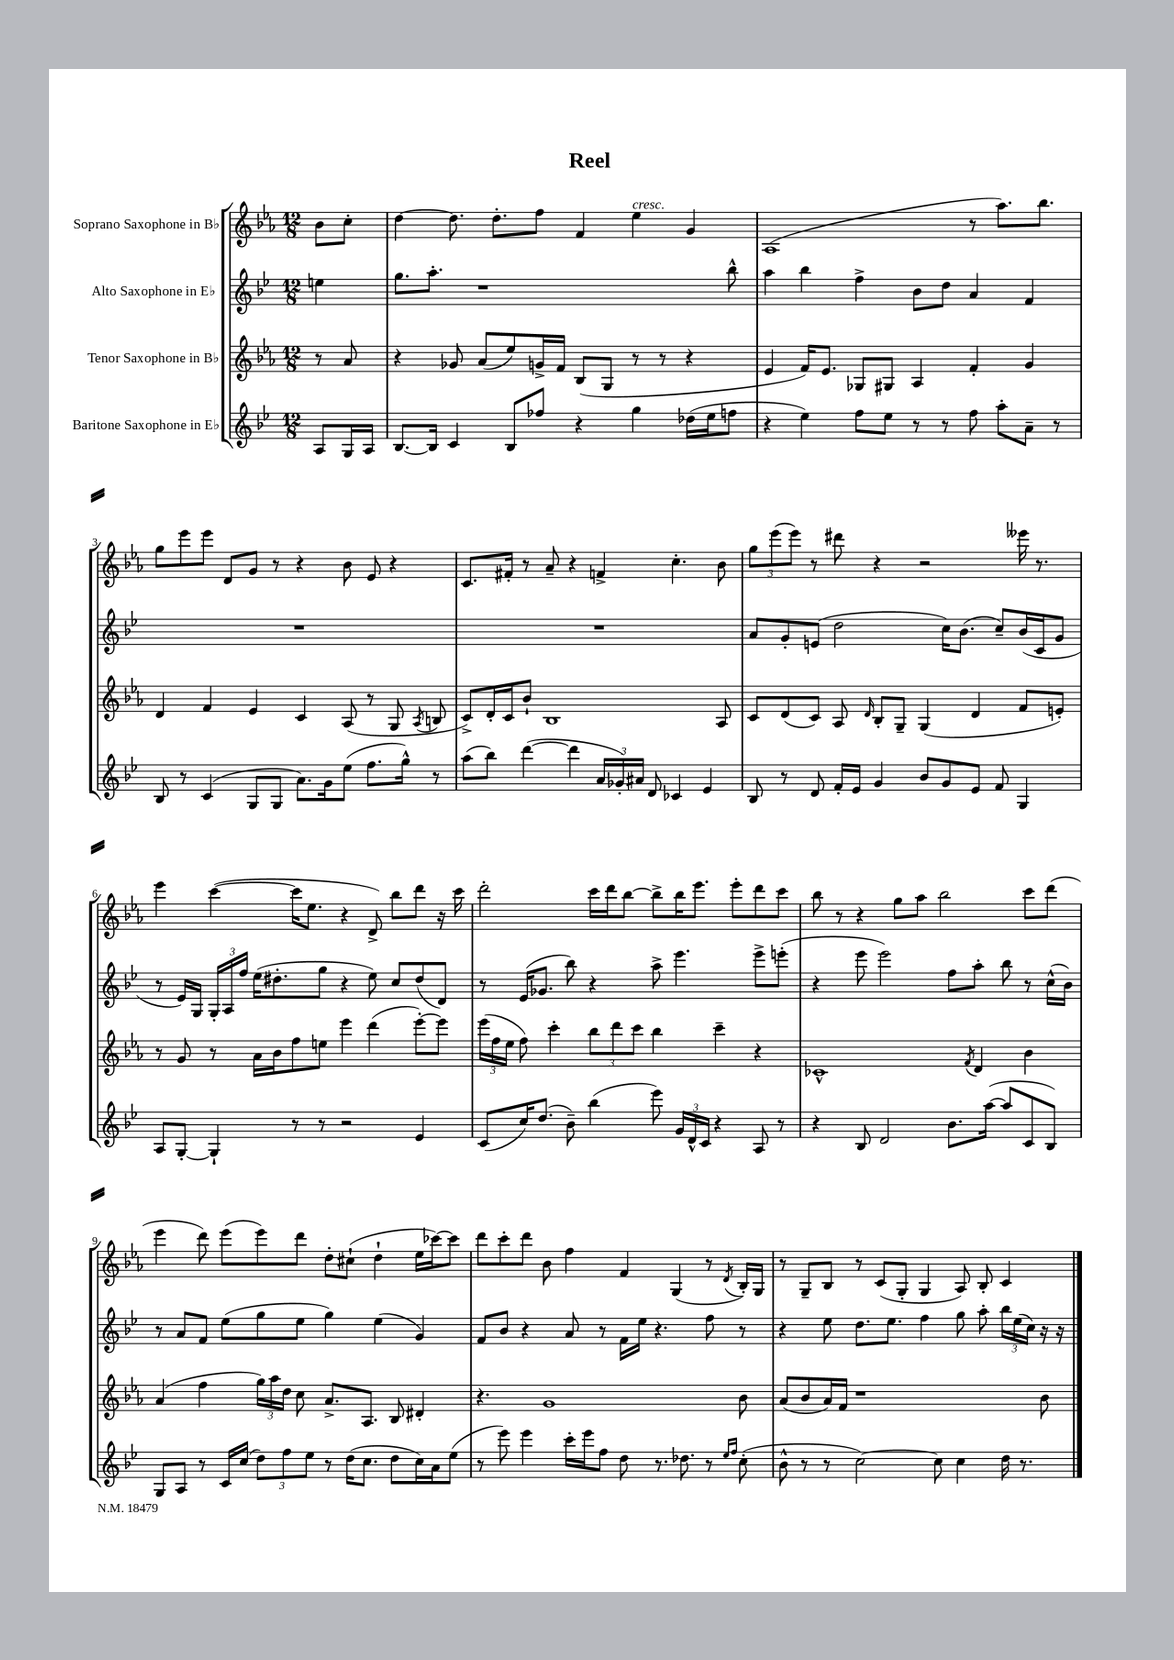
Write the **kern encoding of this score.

**kern	**kern	**kern	**kern
*part4	*part3	*part2	*part1
*staff4	*staff3	*staff2	*staff1
*I"Baritone Saxophone in E♭	*I"Tenor Saxophone in B♭	*I"Alto Saxophone in E♭	*I"Soprano Saxophone in B♭
*clefG2	*clefG2	*clefG2	*clefG2
*k[b-e-]	*k[b-e-a-]	*k[b-e-]	*k[b-e-a-]
*M12/8	*M12/8	*M12/8	*M12/8
=	=	=	=
8A/L	8r	4een\	8b-\L
16G/L	8a-/	.	8cc'\J
16A/JJ	.	.	.
=1	=1	=1	=1
[8.B-/L	4r	8.gg\L	[4dd\
16B-/Jk]	.	8.aa'\J	.
4c/	8g-X/	.	8.dd\]
.	(8a-/L	1r	.
.	.	.	8.dd'\L
8B-/L	8ee-/)	.	.
8ff-X/J	16gn^/L	.	8ff\J
.	16f/JJ	.	.
4r	(8B-/L	.	4f/
.	8G/J	.	.
!	!	!	!LO:TX:a:i:t=cresc.
4gg\	8r	.	4ee-\
.	8r	.	.
(16dd-X\LL	4r	.	4g/
16ee-\J	.	.	.
8ffn\J	.	8bb-^^\	.
=2	=2	=2	=2
4r	4e-/	4aa\	(1A-
4ee-\)	16f/KL)	4bb-\	.
.	8.e-/J	.	.
8ff\L	8G-X/L	4ff^\	.
8ee-\J	8G#X/J	.	.
8r	4A-/	8b-\L	.
8r	.	8dd\J	.
8ff\	4f'/	4a/	8r
8aa'\L	.	.	8.aa-\L)
8a~\J	4g/	4f/	.
.	.	.	8.bb-\J
8r	.	.	.
!!LO:LB:g=z
=3	=3	=3	=3
8B-/	4d/	1.r	8gg\L
8r	.	.	8eee-\
(4c/	4f/	.	8eee-\J
.	.	.	8d/L
8G/L	4e-/	.	8g/J
8G/J	.	.	8r
8.a\L)	4c/	.	4r
16g\k	.	.	.
(8ee-\J	(8A-/	.	8b-\
8.ff\L	8r	.	8e-/
.	8G/	.	4r
16gg^^\Jk)	.	.	.
.	8qA-/	.	.
8r	8Bn/	.	.
=4	=4	=4	=4
(8aa\L	8c^/L)	1.r	8.c/L
8bb-\J)	16d'/L	.	.
.	16c/J	.	16f#X'/Jk
([4ddd\	8b-`/J	.	8r
.	1B-	.	8a-~/
4ddd\]	.	.	4r
24a/LL	.	.	4fn^/
24g-X'/)	.	.	.
24a#X/JJ	.	.	.
8d/	.	.	.
4c-X/	.	.	4.cc'\
4e-/	.	.	.
.	8A-/	.	8b-\
=5	=5	=5	=5
8B-/	8c/L	8a/L	12gg\L
.	.	.	(12eee-\
8r	(8d/	8g'/	.
.	.	.	12eee-\J)
8d/	8c/J)	(8en/J	8r
16f'/LL	8A-/	2dd\	8ddd#X\
16e-/JJ	.	.	.
.	16qqd/	.	.
4g/	8B-'/L	.	4r
.	8G~/J	.	.
8b-/L	(4G/	.	2r
8g/	.	16cc\KL)	.
.	.	(8.b-\J	.
8e-/J	4d/	.	.
8f/	.	8cc~/L)	.
4G/	8f/L	(16b-/L	16eee--X\
.	.	16c/J	8.r
.	8en'/J)	8g/J	.
!!LO:LB:g=z
=6	=6	=6	=6
8A/L	8r	8r	4eee-\
[8G'/J	8g/	16e-/LL)	.
.	.	16G/JJ	.
4G`/]	8r	24G'/LL	([4ccc\
.	.	24A/	.
.	.	24ff/JJ	.
.	16a-\LL	(16ee-\KL	.
.	16b-\J	8.dd#X'\	.
8r	8ff\	.	16ccc\KL]
.	.	.	8.ee-\J
8r	8een\J	8gg\J	.
2r	4eee-\	4r	4r
.	(4ddd\	8ee-\)	8d^/)
.	.	8cc/L	8bb-\L
4e-/	[8eee-'\L)	(8dd#/	8ddd\J
.	8eee-\J]	8d/J)	16r
.	.	.	16ccc\
=7	=7	=7	=7
(8c/L	(24eee-\LL	8r	2ddd'\
.	24ff\	.	.
.	24ee-\JJ	.	.
16cc/K)	8ff\)	(16e-/KL	.
(8.dd/J	.	8.g-X/J	.
.	4ccc'\	.	.
8b-~\)	.	8bb-\)	.
(4bb-\	12bb-\L	4r	16ccc\LL
.	.	.	16ddd\J
.	12ddd\	.	.
.	.	.	[8bb-\J
.	12ccc\J	.	.
8eee-\)	4bb-\	8aa^\	8bb-^\L]
24g/LL	.	4.eee-\	16bb-\K
24d^^/	.	.	.
.	.	.	8.eee-\J
24c/JJ	.	.	.
4r	4ccc~\	.	.
.	.	.	8eee-'\L
8A/	4r	8eee-^\L	8ddd\
8r	.	(8eeen'\J	8ccc\J
=8	=8	=8	=8
4r	1c-X^^	4r	8bb-\
.	.	.	8r
8B-/	.	8eee-\	4r
2d/	.	2eee-\)	.
.	.	.	8gg\L
.	.	.	8aa-\J
.	.	.	2bb-\
8.b-\L	.	8ff\L	.
.	8qf/	.	.
.	4d/	8aa'\J	.
([16aa\Jk	.	.	.
8aa/L]	.	8bb-\	.
8c/	4b-\	8r	8ccc\L
8B-/J)	.	(16cc^^\LL	(8ddd\J
.	.	16b-\JJ)	.
!!LO:LB:g=z
=9	=9	=9	=9
8G/L	(4a-/	8r	4eee-\
8A/J	.	8a/L	.
8r	4ff\	8f/J	8ddd\)
16c/LL	.	(8ee-\L	(8eee-\L
(16cc/JJ	.	.	.
12dd\L)	24gg\LL)	8gg\	8eee-\)
.	24aa-\	.	.
12ff\	24dd\JJ	.	.
.	8cc\	8ee-\J	8ddd\J
12ee-\J	.	.	.
8r	8.a-^/L	4gg\)	8dd'\L
(16dd\KL	.	.	(8cc#X`\J
8.cc\J	8.A-/J	.	.
.	.	(4ee-\	4dd`\
8dd\L	8B-/	.	.
16cc\L)	4d#X'/	4g/)	16ee-\LL
16a\J	.	.	[16ccc-X\J)
(8ee-\J	.	.	8ccc-\J]
=10	=10	=10	=10
8r	4.r	8f/L	8ddd\L
8eee-\)	.	8b-/J	8ccc'\
4eee-\	.	4r	8ddd\J
.	1g	.	8b-\
16ccc'\LL	.	8a/	4ff\
16eee-\J	.	.	.
8ff\J	.	8r	.
8dd\	.	16f\LL	4f/
.	.	16ee-\JJ	.
8.r	.	4.r	.
.	.	.	(4G/
8.dd-X\	.	.	.
8r	.	8ff\	8r
16qqee-/LL	.	.	.
16qqff/JJ	.	.	8qd/
(8cc'\	8b-\	8r	16B-'/LL)
.	.	.	16G/JJ
=11	=11	=11	=11
8b-^^\	(8a-/L	4r	8r
8r	8b-/	.	8G~/L
8r	16a-/L)	8ee-\	8B-/J
.	16f/JJ	.	.
[2cc\)	1r	8.dd\L	8r
.	.	.	(8c/L
.	.	8.ee-\J	.
.	.	.	8G'/J
.	.	4ff\	4G/
8cc\]	.	.	.
4cc\	.	8gg\	8A-/)
.	.	8aa'\	8B-'/
16dd\	.	24bb-\LL	4c/
.	.	(24ee-\	.
8.r	.	.	.
.	.	24cc\JJ)	.
.	8b-\	16r	.
.	.	16r	.
==	==	==	==
*-	*-	*-	*-
